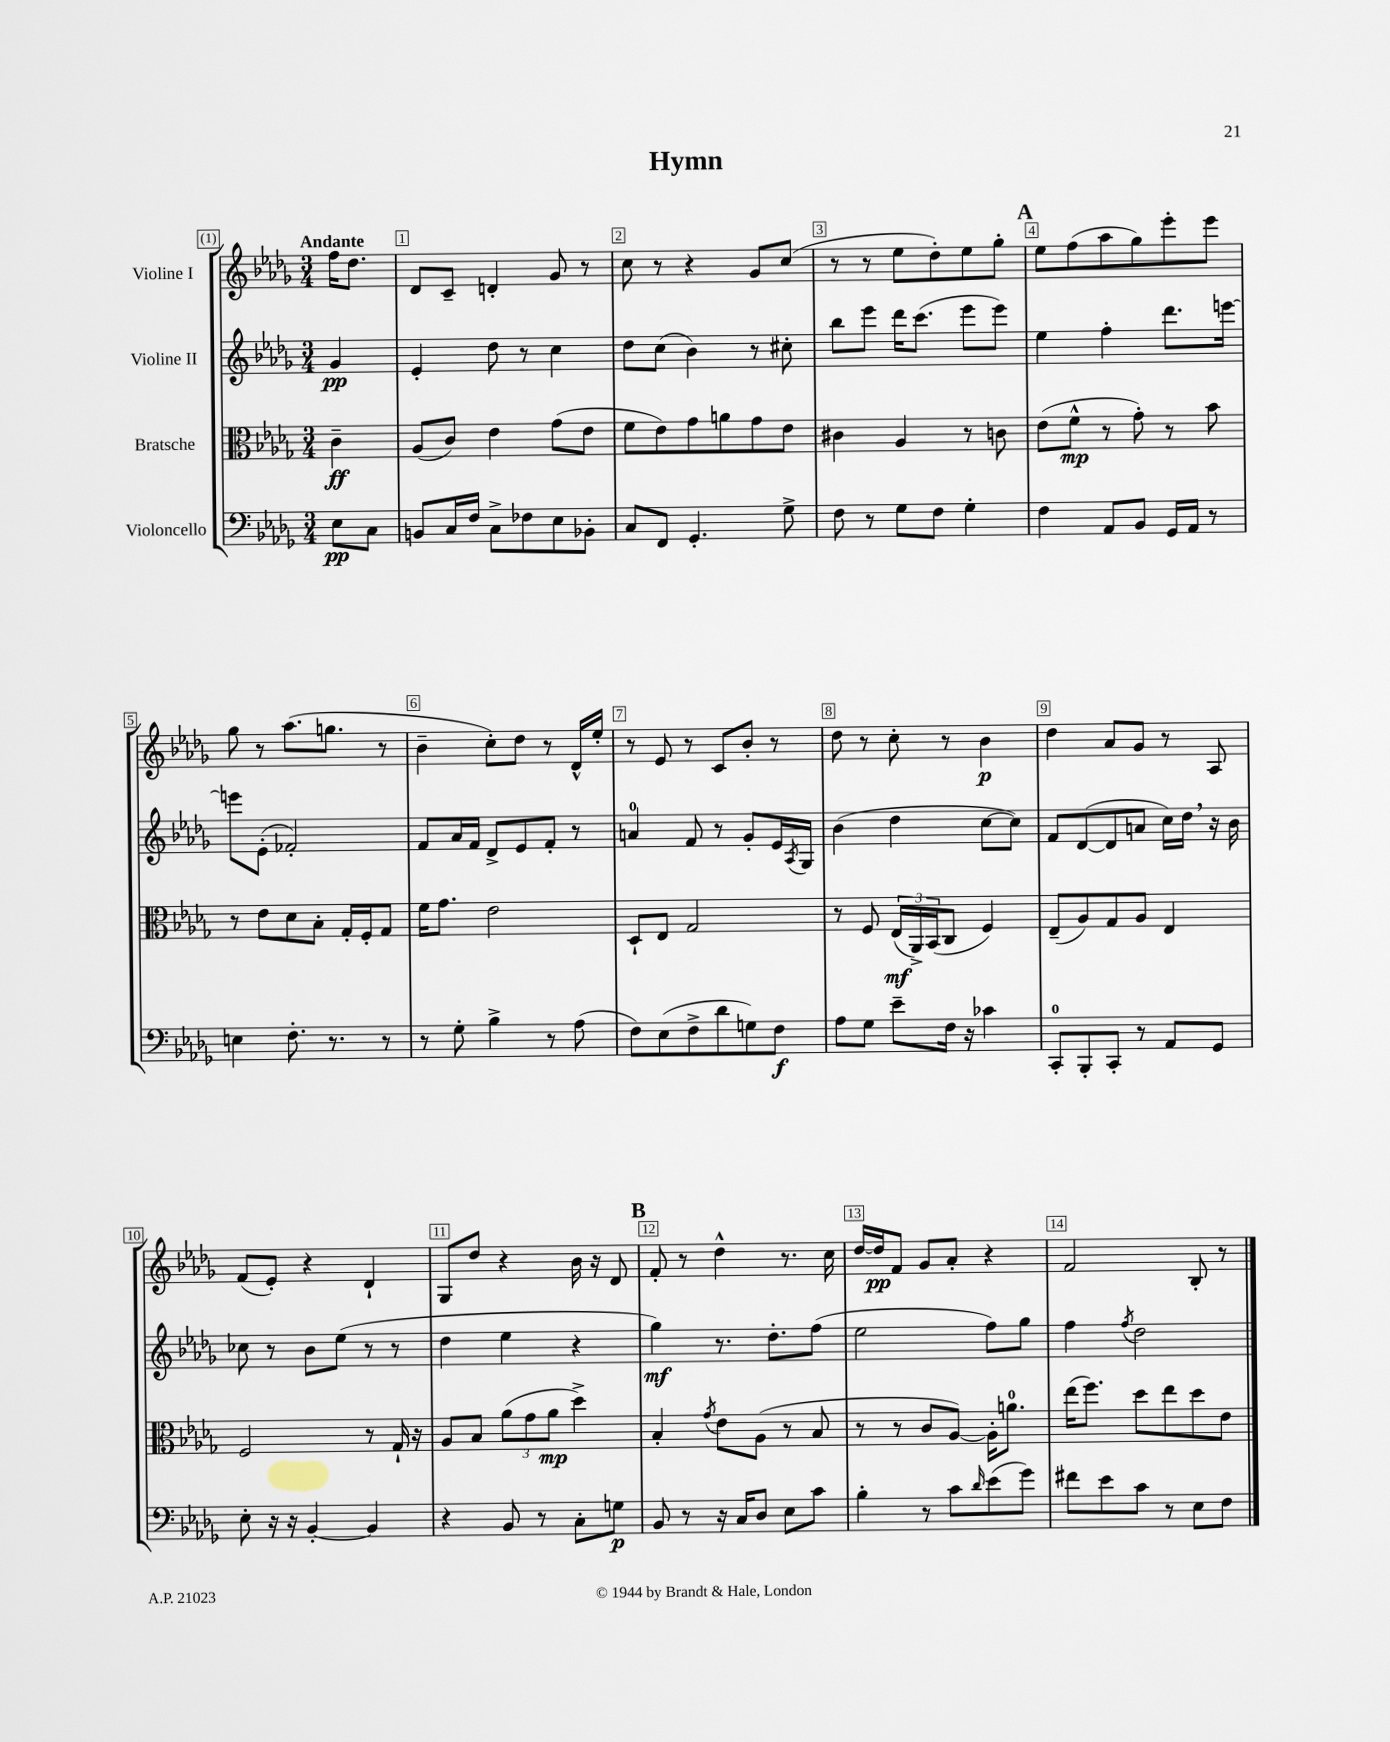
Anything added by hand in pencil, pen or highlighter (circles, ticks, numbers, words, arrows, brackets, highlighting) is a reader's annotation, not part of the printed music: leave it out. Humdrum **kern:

**kern	**kern	**kern	**kern
*staff4	*staff3	*staff2	*staff1
*clefF4	*clefC3	*clefG2	*clefG2
*k[b-e-a-d-g-]	*k[b-e-a-d-g-]	*k[b-e-a-d-g-]	*k[b-e-a-d-g-]
*M3/4	*M3/4	*M3/4	*M3/4
8E-\L	4c~\	4g-/	16ff\LK
.	.	.	8.dd-\J
8C\J	.	.	.
=	=	=	=
8BB/L	(8A-/L	4e-'/	8d-/L
16C/L	8c/J)	.	8c~/J
16F/JJ	.	.	.
8C^\L	4e-\	8dd-\	4d'/
8F-\	.	8r	.
8E-\	(8g-\L	4cc\	8g-/
8BB-'\J	8e-\J	.	8r
=	=	=	=
8C/L	8f\L	8dd-\L	8cc\
8FF/J	8e-\)	(8cc\J	8r
4.GG-'/	8g-\	4b-\)	4r
.	8a\	.	.
.	8g-\	8r	8g-/L
8G-^\	8e-\J	8cc#'\	(8cc/J
=	=	=	=
8F\	4c#\	8bb-\L	8r
8r	.	8eee-\J	8r
8G-\L	4A-/	16ddd-\LK	8ee-\L
.	.	(8.ccc\J	.
8F\J	.	.	8dd-'\)
4G-'\	8r	8eee-\L	8ee-\
.	8c\	8eee-\J)	8gg-'\J
=	=	=	=
4F\	(8e-\L	4ee-\	8ee-\L
.	8f^^\J	.	(8ff\
8AA-/L	8r	4ff'\	8aa-\
8BB-/J	8g-'\)	.	8gg-\)
16GG-/LL	8r	8.ddd-\L	8eee-'\
16AA-/JJ	.	.	.
8r	8b-\	.	8eee-\J
.	.	[16eee\Jk	.
=	=	=	=
4E\	8r	8eee\]L	8gg-\
.	8e-\L	(8e-'\J	8r
8.F'\	8d-\	2f-'/)	(8.aa-\L
.	8B-'\J	.	.
8.r	.	.	8.gg\J
.	16G-'/LL	.	.
.	16F'/J	.	.
8r	8G-/J	.	8r
=	=	=	=
8r	16f\LK	8f/L	4b-~\
.	8.g-\J	.	.
8G-'\	.	16a-/L	.
.	.	16f/JJ	.
4B-^\	2e-\	8d-^/L	8cc'\L)
.	.	8e-/	8dd-\J
8r	.	8f'/J	8r
(8A-\	.	8r	16d-^^/LL
.	.	.	16ee-'/JJ
=	=	=	=
8F\L)	8D-`/L	4a/	8r
(8E-\	8E-/J	.	8e-/
8F^\	2G-/	8f/	8r
8d-\	.	8r	8c/L
8G\)	.	8g-'/L	8b-'/J
8F\J	.	16e-/L	8r
.	.	8qA-/	.
.	.	16G-/JJ	.
=	=	=	=
8A-\L	8r	(4b-\	8dd-\
8G-\J	8F/	.	8r
8e-~\L	(24E-/LL	4dd-\	8cc'\
.	24AA-^/)	.	.
.	(24BB-/J	.	.
16F\Jk	8C/J	.	8r
16r	.	.	.
4c-\	4F/)	[8cc\L	4b-\
.	.	8cc\]J)	.
=	=	=	=
8CC'/L	(8E-~/L	8f/L	4dd-\
8BBB-'/	8A-/)	([8d-/	.
8CC'/J	8G-/	8d-/]	8a-/L
8r	8A-/J	8a/J	8g-/J
8AA-/L	4E-/	16cc\LL)	8r
.	.	16dd-\JJ	.
8GG-/J	.	16r	8A-/
.	.	16b-\	.
=	=	=	=
8E-'\	2F/	8cc-\	(8f/L
16r	.	8r	8e-'/J)
16r	.	.	.
[4BB-'/	.	8b-\L	4r
.	.	(8ee-\J	.
4BB-/]	8r	8r	4d-`/
.	16G-`/	8r	.
.	16r	.	.
=	=	=	=
4r	8A-/L	4dd-\	8G-/L
.	8B-/J	.	8dd-/J
8BB-/	(12a-\L	4ee-\	4r
.	12g-\	.	.
8r	.	.	.
.	12a-\J	.	.
8C'\L	4dd-^\)	4r	16b-\
.	.	.	16r
8G\J	.	.	8d-/
=	=	=	=
8BB-/	4B-'/	4gg-\)	8f'/
8r	.	.	8r
.	8qg-/	.	.
16r	8e-\L	8.r	4dd-^^\
16C/LK	.	.	.
8D-/J	(8A-\J	.	.
.	.	8.dd-'\L	.
8E-\L	8r	.	8.r
8c\J	8B-/	(8ff\J	.
.	.	.	16cc\
=	=	=	=
4B-'\	8r	2ee-\	[16dd-/LL
.	.	.	16dd-/]J
.	8r	.	8f/J
8r	8c/L	.	8g-/L
8c\L	[8A-/J)	.	8a-'/J
16qqd-/	.	.	.
(8e-\	16A-'\]LK	8ff\L)	4r
.	8.a\J	.	.
8g-\J)	.	8gg-\J	.
=	=	=	=
8f#\L	(16ee-\LK	4ff\	2f/
.	8.ff\J)	.	.
8e-\	.	.	.
.	.	8qff/	.
8c\J	8dd-\L	2dd-\	.
8r	8ee-\	.	.
8E-\L	8dd-\	.	8B-'/
8F\J	8e-\J	.	8r
==	==	==	==
*-	*-	*-	*-
